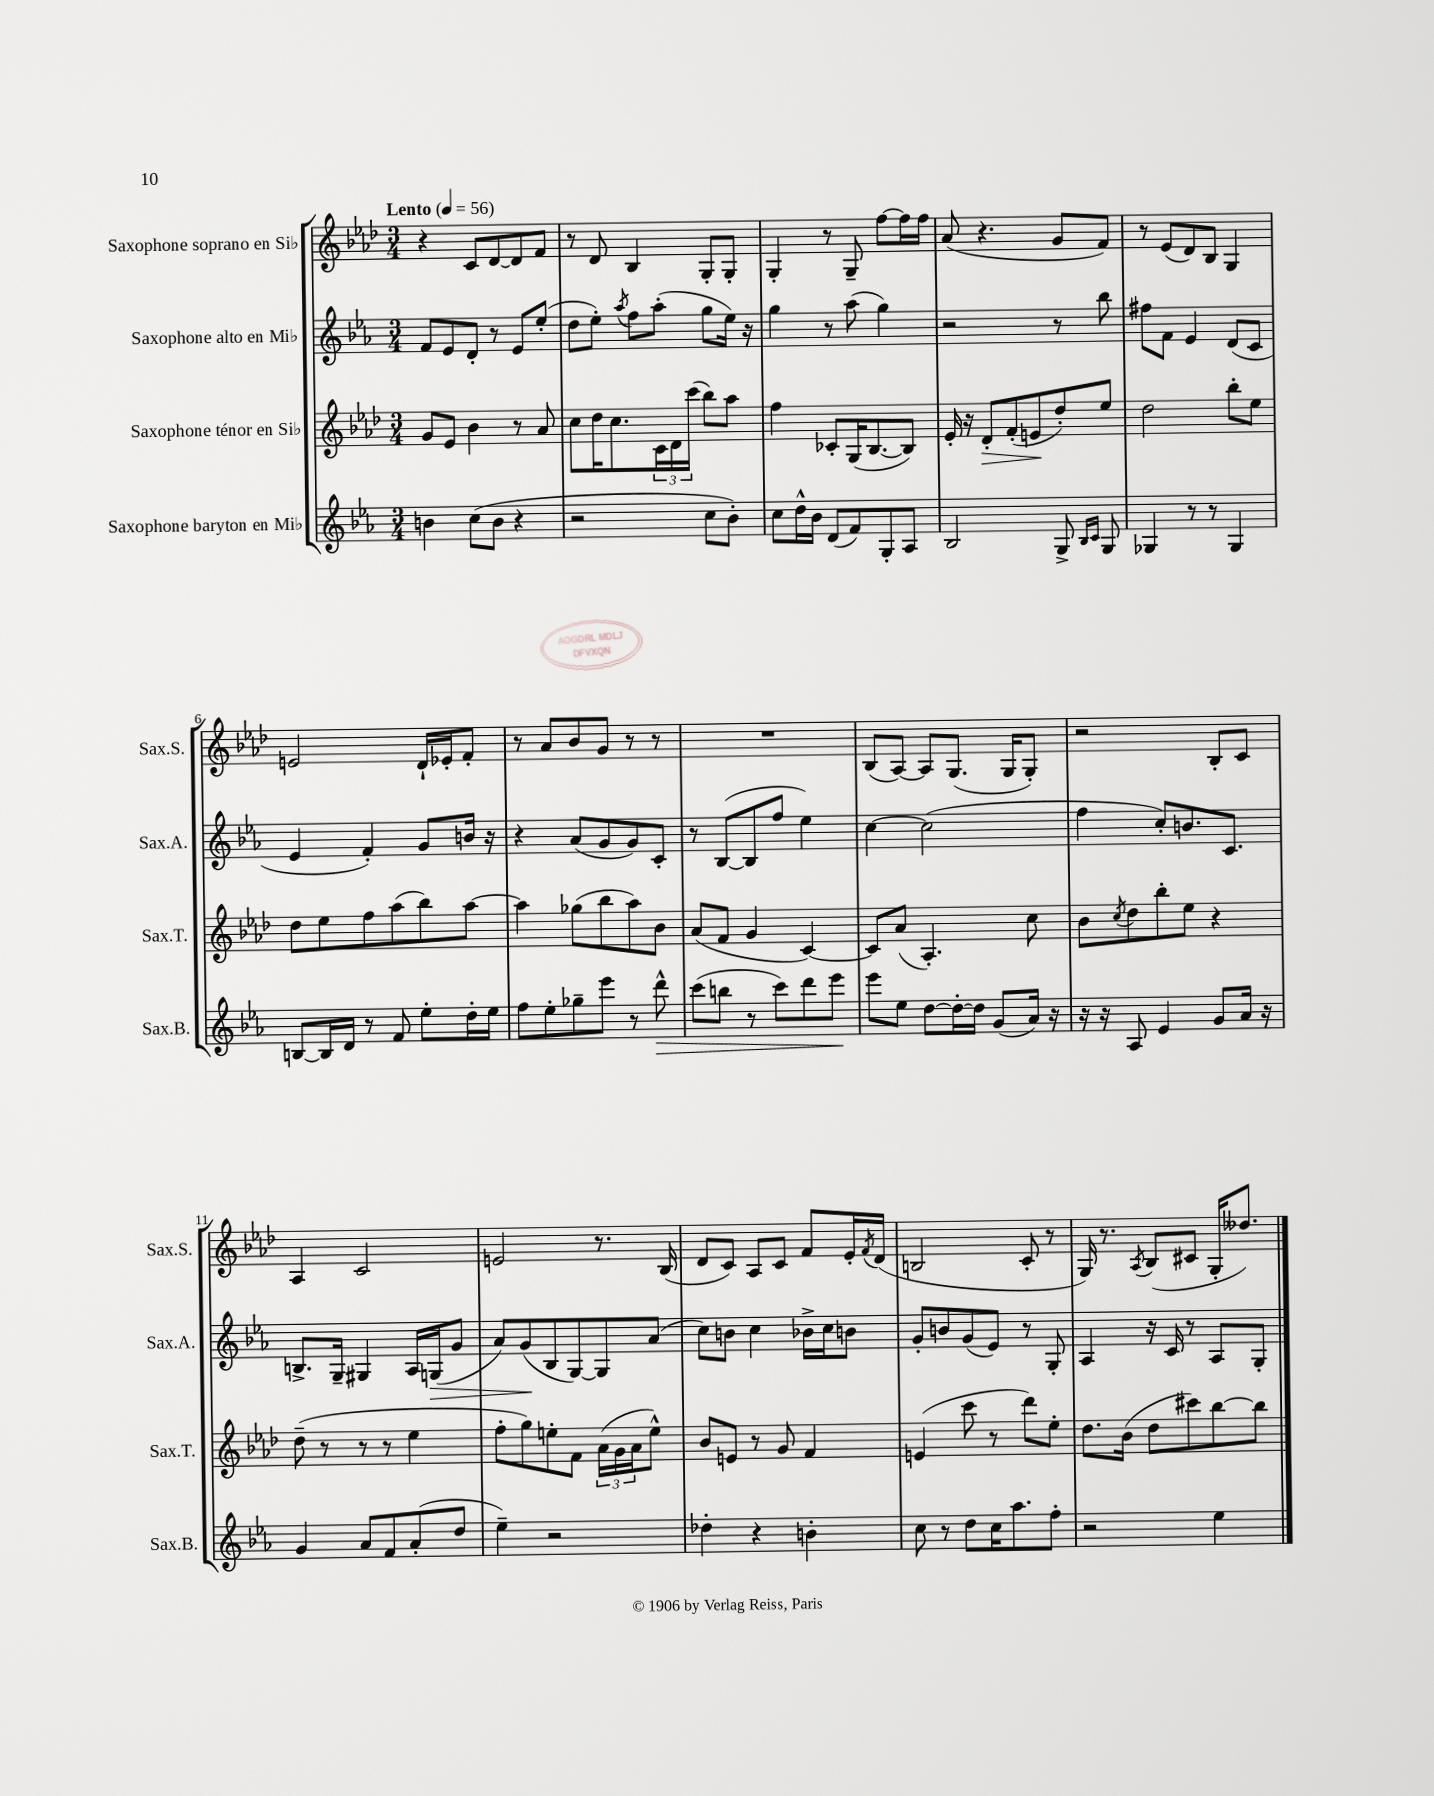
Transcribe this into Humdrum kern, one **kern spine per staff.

**kern	**kern	**kern	**kern
*staff4	*staff3	*staff2	*staff1
*clefG2	*clefG2	*clefG2	*clefG2
*k[b-e-a-]	*k[b-e-a-d-]	*k[b-e-a-]	*k[b-e-a-d-]
*M3/4	*M3/4	*M3/4	*M3/4
*MM56	*MM56	*MM56	*MM56
4b	8g	8f	4r
.	8e-	8e-	.
(8cc	4b-	8d'	8c
8b	.	8r	[8d-
4r	8r	8e-	8d-]
.	8a-	(8ee-'	8f
=	=	=	=
2r	8cc	8dd	8r
.	16dd-	8ee-')	8d-
.	8.cc	.	.
.	.	8qaa-	.
.	.	8ff	4B-
.	24c	(8aa-'	.
.	24d-	.	.
.	(24ccc	.	.
8cc	8bb-)	8gg	8G'
8b-')	8aa-	16ee-)	8G'
.	.	16r	.
=	=	=	=
8cc	4ff	4gg	4G'
16dd^^	.	.	.
16b-	.	.	.
(8d	8c-'	8r	8r
8f)	(16G	(8aa-	8G~
.	[8.B-	.	.
8G'	.	4gg)	[8ff
8A-	8B-])	.	16ff]
.	.	.	16ff
=	=	=	=
2B-	16e-'	2r	(8a-
.	16r	.	.
.	8d-'	.	4.r
.	(8f'	.	.
.	8e	.	.
8G^	8dd-')	8r	8g
16qqB-	.	.	.
16qqc	.	.	.
8G	8ee-	8bb-	8f)
=	=	=	=
4G-	2dd-	8ff#	8r
.	.	8f	(8e-
8r	.	4e-	8d-)
8r	.	.	8B-
4G-	8bb-'	(8d	4G
.	8ee-	8c	.
=	=	=	=
[8B	8dd-	4e-	2e
16B]	8ee-	.	.
16d	.	.	.
8r	8ff	4f')	.
8f	(8aa-	.	.
8ee-'	8bb-)	8g	16d-`
.	.	.	16e-'
16dd'	[8aa-	16b	8f'
16ee-	.	16r	.
=	=	=	=
8ff	4aa-]	4r	8r
8ee-'	.	.	8a-
8gg-~	(8gg-	(8a-	8b-
8eee-	8bb-	8g	8g
8r	8aa-)	8g)	8r
8ddd^^	8b-	8c'	8r
=	=	=	=
(8ccc	(8a-	8r	2.r
8bb	8f	([8B-	.
8r	4g	8B-]	.
8ccc)	.	8ff	.
8ddd	[4c)	4ee-)	.
8eee-	.	.	.
=	=	=	=
8eee-	8c]	[4cc	(8B-
8ee-	(8a-	.	[8A-)
[8dd	4.A-')	(2cc]	8A-]
16dd'_	.	.	(8.G
16dd]	.	.	.
(8g	.	.	.
.	.	.	16G
16a-)	8cc	.	8G')
16r	.	.	.
=	=	=	=
16r	8b-	4ff	2r
16r	.	.	.
.	8qcc	.	.
8A-	8dd-	.	.
4e-	8bb-'	8cc')	.
.	8ee-	8.b	.
8g	4r	.	8B-'
.	.	8.c	.
16a-	.	.	8c
16r	.	.	.
=	=	=	=
4g	(8dd-~	8.B^	4A-
.	8r	.	.
.	.	16G~	.
8a-	8r	4G#	2c
8f	8r	.	.
(8a-'	4ee-	16A-	.
.	.	(16G	.
8dd	.	8g	.
=	=	=	=
4ee-~)	8ff'	8a-)	2e
.	8gg)	(8g	.
2r	8ee'	8B-	.
.	8f	[8G)	.
.	(24a-	8G]	8.r
.	24g	.	.
.	24a-	.	.
.	8ee^^)	(8a-	.
.	.	.	(16B-
=	=	=	=
4dd-'	8b-	8cc)	8d-
.	8e	8b	8c)
4r	8r	4cc	8A-
.	8g	.	8c
4b'	4f	16b-^	8f
.	.	16cc	.
.	.	8b	16e-'
.	.	.	8qf
.	.	.	(16d-
=	=	=	=
8cc	(4e	8g'	2B
8r	.	8b	.
8dd	8ccc	(8g	.
16cc	8r	8e-)	.
8.aa-	.	.	.
.	8ddd-)	8r	8c'
8ff'	8ee-'	8G'	8r
=	=	=	=
2r	8.dd-	4A-	16G)
.	.	.	8.r
.	(16b-	.	.
.	.	.	8qA-
.	8dd-	16r	(8B-
.	.	16c	.
.	8ccc#)	8r	8c#
4ee-	[8bb-	8A-	16G'
.	.	.	8.dd--)
.	8bb-]	8G'	.
==	==	==	==
*-	*-	*-	*-
